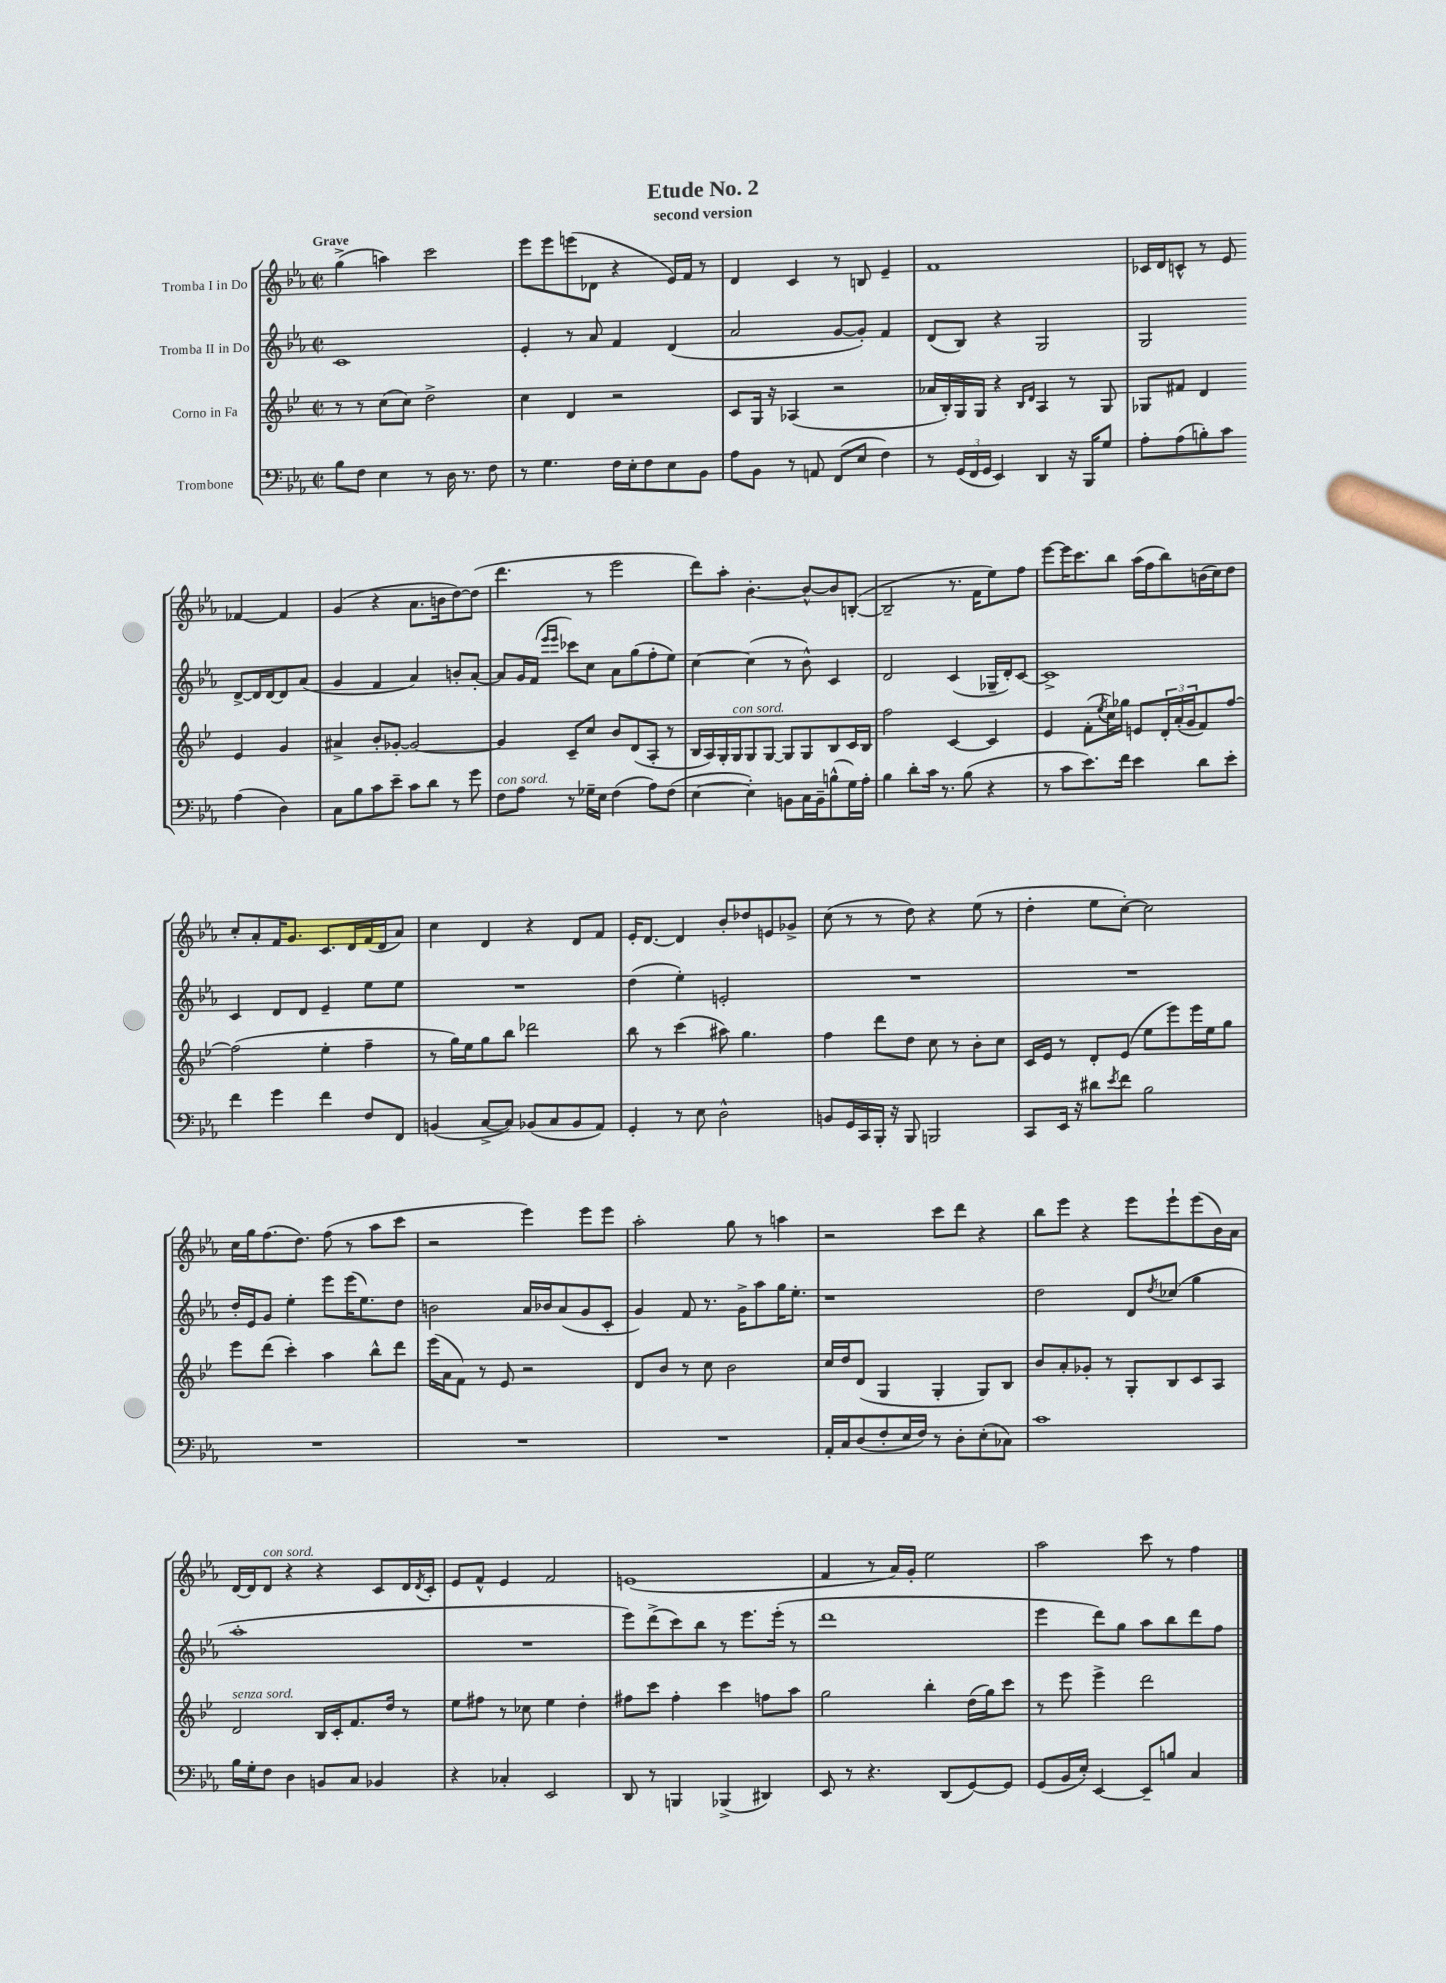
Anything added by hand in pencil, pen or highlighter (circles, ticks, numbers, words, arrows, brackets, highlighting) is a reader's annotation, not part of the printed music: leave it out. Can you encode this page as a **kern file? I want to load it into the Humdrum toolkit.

**kern	**kern	**kern	**kern
*staff4	*staff3	*staff2	*staff1
*clefF4	*clefG2	*clefG2	*clefG2
*k[b-e-a-]	*k[b-e-]	*k[b-e-a-]	*k[b-e-a-]
*M2/2	*M2/2	*M2/2	*M2/2
*met(c|)	*met(c|)	*met(c|)	*met(c|)
8B-\L	8r	1c	(4gg^\
8F\J	8r	.	.
4E-\	(8cc\L	.	4aa\)
.	8cc\J)	.	.
8r	2dd^\	.	2ccc\
16D\	.	.	.
8.r	.	.	.
8F\	.	.	.
=	=	=	=
8r	4cc\	4e-'/	8eee-\L
4.G\	.	.	8eee-\
.	4d/	8r	(8eee\
.	.	8a-/	8d-\J
16F\LL	2r	4f/	4r
16E-'\J	.	.	.
8F\	.	.	.
8E-\	.	(4d/	16e-/LL)
.	.	.	16f/JJ
8BB-\J	.	.	8r
=	=	=	=
8A-\L	8c/L	2a-/	4d/
8BB-\J	16G/Jk	.	.
.	16r	.	.
8r	(4A-/	.	4c/
8AA/	.	.	.
(8FF/L	2r	[8g/L	8r
8E-/J	.	8g'/]J)	8B/
4F\)	.	4f/	4e-~/
=	=	=	=
8r	16a-/LL	(8d/L	1f
.	16B-'/)	.	.
(24GG/LL	16G/	8B-/J)	.
24FF/	.	.	.
.	16G/JJ	.	.
24GG/JJ	.	.	.
4EE-/)	4r	4r	.
.	16qqB-/LL	.	.
.	16qqd/JJ	.	.
4DD/	4A/	2G/	.
16r	8r	.	.
16BBB-/LK	.	.	.
8G/J	8G/	.	.
=	=	=	=
8A-'\L	8G-/L	2G/	16c-/LL
.	.	.	16d/J
(8A-\	8f#/J	.	8c^^/J
8B'\)	4d/	.	8r
8c\J	.	.	8e-/
(4A-\	4e-/	[8d^/L	[4f-/
.	.	16d/]L	.
.	.	[16d/J	.
4D\)	4g/	8d/]	4f-/]
.	.	(8a-/J	.
=	=	=	=
8C\L	4a#^/	4g/	(4g/
8B-\	.	.	.
8c\	8b-'/L	4f/	4r
8e-~\J	[8g-'/J	.	.
8c\L	2g-/_	4a-/)	8.a-\L
8d\J	.	.	.
.	.	.	16b\k
8r	.	8b'/L	[8dd\)
8g\	.	[8a-'/J	(8dd\]J
=	=	=	=
8F\L	4g-/]	8a-/]L	4.ddd\
8A-\J	.	16g/L	.
.	.	(16f/JJ	.
.	.	16qqeee-/LL	.
.	.	16qqeee-/JJ	.
8r	8c~/L	8ccc-\L)	.
16G-~\LL	8cc/J	8cc\J	8r
16E-\JJ	.	.	.
(4F\	8b-/L	8a-\L	2eee-\
.	(8d/	(8gg\	.
8A-\L)	8A'/J	8ff'\	.
(8F\J	8r	8ee-\J)	.
=	=	=	=
[4E-\	16B-/LL	[4cc\	8ddd\L)
.	16A/)	.	.
.	16G'/	.	8aa-'\J
.	16G/J	.	.
4E-'\])	8G/	(4cc\]	[4.b-'\
.	[8G/J	.	.
8BB\L	8G/]L	8r	.
16C\L	8G/	8b-^^\)	8b-^^/_L
16BB~\J	.	.	.
(8B^^\	8B-/	4c/	8b-/]
16G\L)	16c/L	.	([8B'/J
16A-'\JJ	16B-/JJ	.	.
=	=	=	=
4B-\	2ff\	2d/	2B~/]
8d'\L	.	.	.
16c\Jk	.	.	.
8.r	.	.	.
.	[4c/	(4c/	8.r
(8B-\	.	.	.
.	.	.	16f\LK
4r	4c/]	16G-~/LL	8ee-\)
.	.	16d'/J)	.
.	.	[8c/J	8ff\J
=	=	=	=
8r	4e-/	1c^]	[8eee-\L
8c\L	.	.	16eee-\]K
.	.	.	8.ccc\
8.e-\)	(8f'\L	.	.
.	8qee-/	.	.
.	16cc\L)	.	8bb-\J
16f\Jk	16gg-\JJ	.	.
4e-\	8e/L	.	(16aa-\LL
.	.	.	16ff\J
.	24d'/L	.	8bb-\)
.	(24a'/	.	.
.	24g/J	.	.
8d\L	8f/)	.	(16b\L
.	.	.	16cc\J)
8e-'\J	[8ff/J	.	8dd\J
=	=	=	=
4f\	(2ff\]	4c/	8cc'/L
.	.	.	8a-'/
4g\	.	8d/L	16f/K
.	.	.	8.g/J
.	.	8d/J	.
4f\	4ee-'\	4e-~/	8.c/L
.	.	.	16d/L
8F/L	4ff~\	8ee-\L	(16f/
.	.	.	16d/J
8FF/J	.	8ee-\J	8a-/J)
=	=	=	=
(4BB/	8r	1r	4cc\
.	16gg\LL)	.	.
.	16ee-\J	.	.
[8C^/L	8gg\	.	4d/
8C/]J)	8bb-\J	.	.
(8BB-/L	2ddd-\	.	4r
8C/	.	.	.
8BB-/	.	.	8d/L
8AA-/J)	.	.	8f/J
=	=	=	=
4GG'/	8bb-\	(4dd\	16e-'/LK
.	.	.	[8.d/J
.	8r	.	.
8r	(4ccc\	4ee-'\)	4d/]
8E-\	.	.	.
2D^^\	8aa#\)	2e'/	8b-'/L
.	4.gg\	.	8dd-/
.	.	.	8e/
.	.	.	8g-^/J
=	=	=	=
8BB/L	4ff\	1r	(8cc\
16GG/L	.	.	8r
16CC/	.	.	.
16BBB-'/JJ	8ddd\L	.	8r
16r	.	.	.
8BBB-/	8dd\J	.	8dd\)
2BBB/	8cc\	.	4r
.	8r	.	.
.	8b-'\L	.	(8ee-\
.	8cc\J	.	8r
=	=	=	=
8CC/L	16c/LL	1r	4dd'\
.	16e-/JJ	.	.
16EE-/Jk	8r	.	.
16r	.	.	.
8d#\L	8d'/L	.	8ee-\L
8qe-/	.	.	.
8f\J	(8e-/J	.	[8cc'\J)
2B-\	8ee-\L	.	2cc\]
.	8eee-\)	.	.
.	16eee-\L	.	.
.	16ee-\J	.	.
.	8gg\J	.	.
=	=	=	=
1r	8eee-\L	16dd'/LL	16cc\LL
.	.	16e-/J	16gg\J
.	(8ddd\J	8g/J	(8.ff\
.	4ccc'\)	4ee-'\	.
.	.	.	8.dd\J)
.	4aa\	8eee-\L	(8ff\
.	.	(16eee-\K	8r
.	.	8.ee-\)	.
.	8bb-^^\L	.	8aa-\L
.	8ddd\J	8dd\J	8ccc\J
=	=	=	=
1r	(16eee-\LL	2b\	2r
.	16a\J	.	.
.	8f\J)	.	.
.	8r	.	.
.	8e-/	.	.
.	2r	16a-/LL	4eee-\)
.	.	16b-/J	.
.	.	(8a-/	.
.	.	8g/	8eee-\L
.	.	8c'/J	8eee-\J
=	=	=	=
1r	8d/L	4g/)	2aa-'\
.	8b-/J	.	.
.	8r	8f/	.
.	8cc\	8.r	.
.	2b-\	.	8gg\
.	.	16g^\LK	.
.	.	8aa-\	8r
.	.	16gg\K	4aa\
.	.	8.ee-'\J	.
=	=	=	=
16AA-'/LL	16cc/LL	1r	2r
16C/J	16dd/J	.	.
(8D/	(8d/J	.	.
8F'/	4G/	.	.
16E-/L	.	.	.
16F/JJ)	.	.	.
8r	4G'/	.	8ccc\L
8D'\L	.	.	8ddd\J
(8E-'\	8G/L)	.	4r
8C-\J)	8B-/J	.	.
=	=	=	=
1c	8b-/L	2dd\	8bb-\L
.	8a'/	.	8eee-\J
.	8g-'/J	.	4r
.	8r	.	.
.	8G'/L	8d/L	8eee-\L
.	.	8qdd/	.
.	8B-/	(8cc-/J	8eee-`\
.	8c/	4gg\	(8eee-\
.	8A/J	.	16b-\L)
.	.	.	16a-\JJ
=	=	=	=
16B-\LL	2d/	1aa-'	[16d/LL
16G'\J	.	.	16d/]J
8F\J	.	.	8d/J
4D\	.	.	4r
8BB/L	16B-/LL	.	4r
.	16c'/J	.	.
8C/J	8.f/	.	.
4BB-/	.	.	8c/L
.	16dd/Jk	.	.
.	8r	.	16d/L
.	.	.	8qd/
.	.	.	16c'/JJ
=	=	=	=
4r	8ee-\L	1r	8e-/L
.	8ff#\J	.	8f^^/J
4C-'/	8r	.	4e-/
.	8cc-\	.	.
2EE-/	4ee-\	.	2f/
.	4dd'\	.	.
=	=	=	=
8DD/	8ff#\L	8eee-\L)	(1e
8r	8ccc\J	(8ddd^\	.
4BBB/	4ff#'\	8ccc\)	.
.	.	8bb-\J	.
(4BBB-^/	4ccc\	8r	.
.	.	8.eee-\L	.
4DD#/)	8ff\L	.	.
.	.	(16eee-'\Jk	.
.	8aa\J	8r	.
=	=	=	=
8EE-/	2gg\	1ddd	4f/
8r	.	.	.
4.r	.	.	8r
.	.	.	16a-/LL)
.	.	.	16g'/JJ
.	4bb-'\	.	2ee-\
(8DD/L	.	.	.
[8GG/)	(16dd\LL	.	.
.	16gg\J)	.	.
8GG/]J	8ccc\J	.	.
=	=	=	=
(8GG/L	8r	4eee-\	2aa-\
16BB-/L	8eee-\	.	.
16E-'/JJ)	.	.	.
[4EE-/	4eee-^\	8ddd\L)	.
.	.	8gg\J	.
8EE-~/]L	2ddd\	8aa-\L	8ccc\
8B/J	.	8bb-\	8r
4C/	.	8ddd\	4ff\
.	.	8ff\J	.
==	==	==	==
*-	*-	*-	*-
